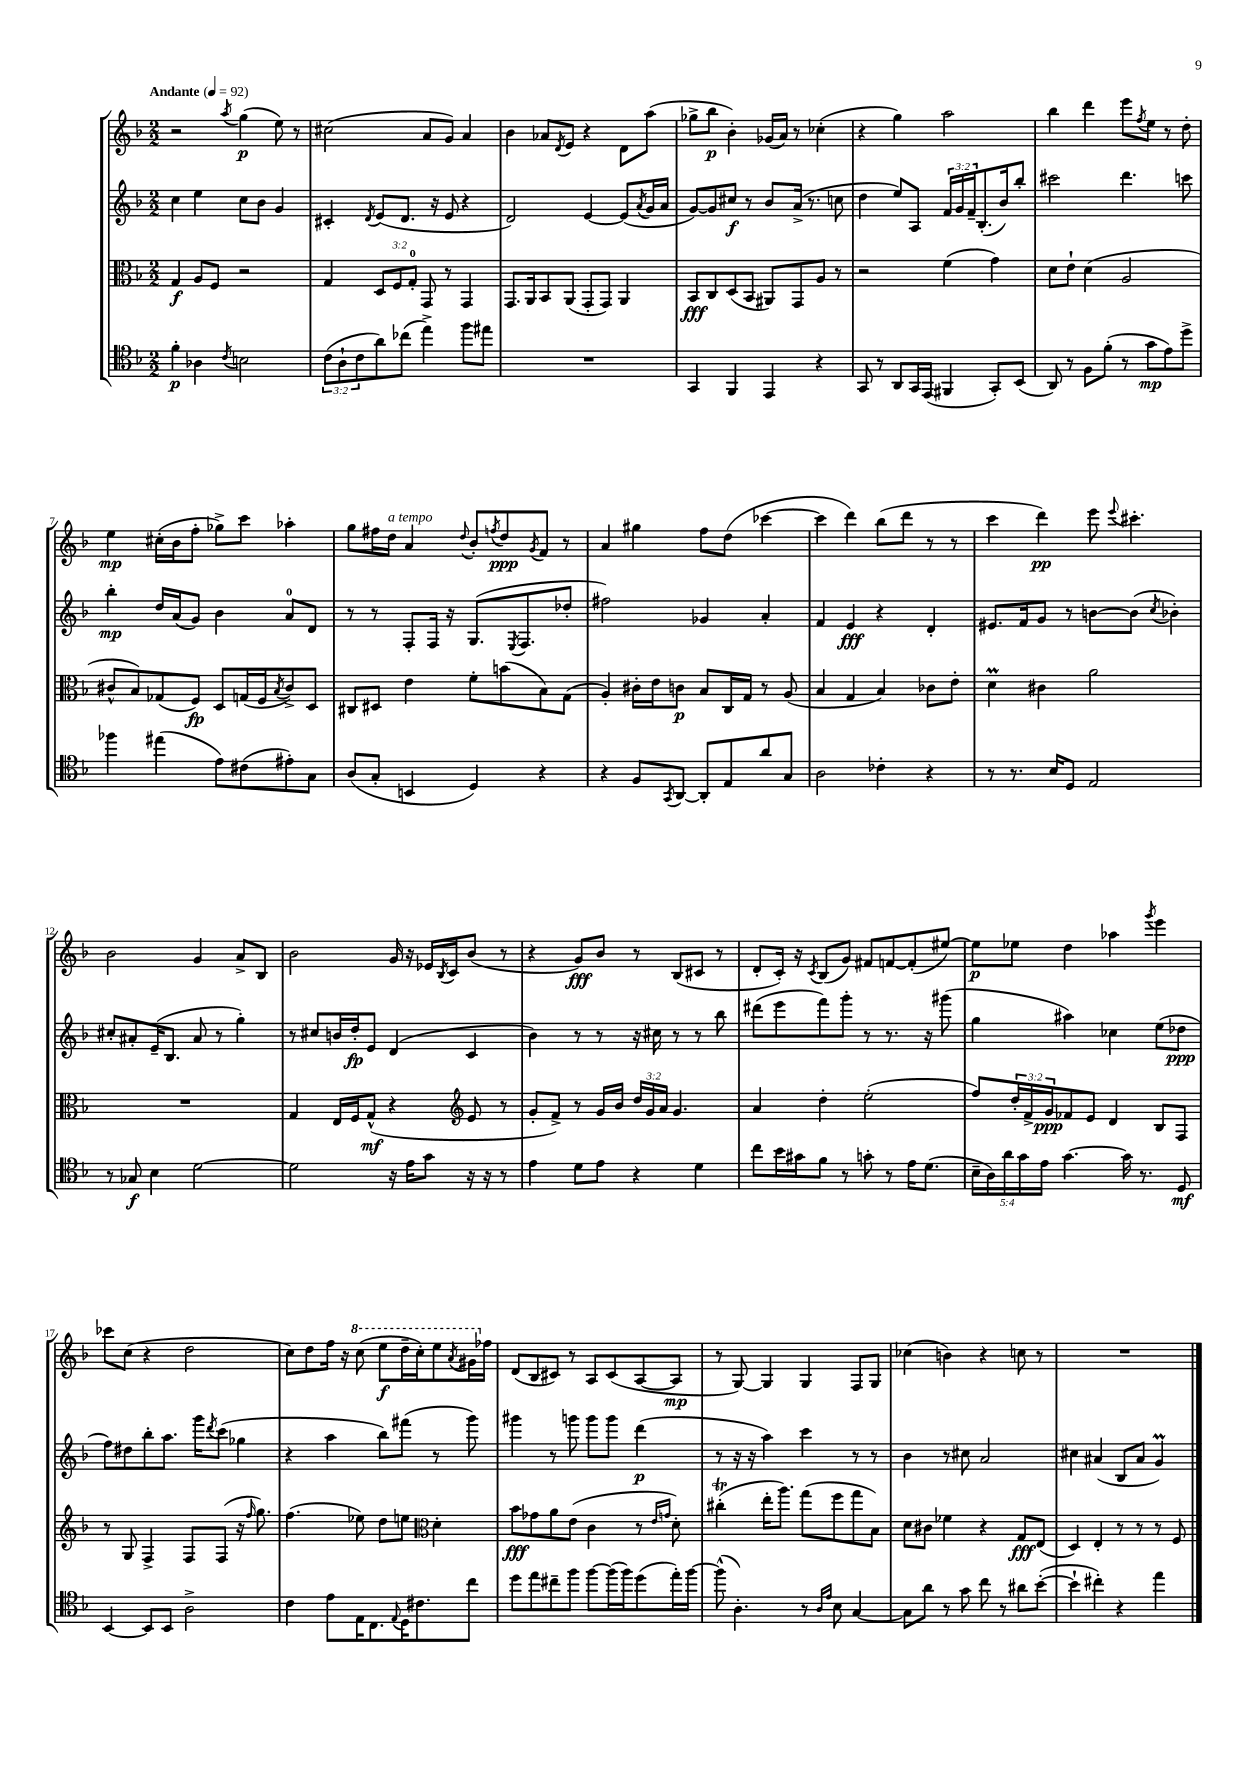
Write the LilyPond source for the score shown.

<<
\new StaffGroup <<
\new Staff = "s0" {
    \clef treble \key f \major \numericTimeSignature \time 2/2 \tempo "Andante" 4 = 92
    r2 \acciaccatura { a''8 } g''4\p( e''8) r8 |
    cis''2( a'8 g'8) a'4 |
    bes'4 aes'8 \acciaccatura { d'8 } e'8 r4 d'8 a''8( |
    ges''8-> bes''8\p bes'4-.) ges'16( a'16) r8 ces''4-.( |
    r4 g''4) a''2 |
    bes''4 d'''4 e'''8 \acciaccatura { f''8 } e''8 r8 d''8-. |
    e''4\mp cis''16-.( bes'16 f''8-. ges''8->) c'''8 aes''4-. |
    g''8 fis''16 d''16^\markup { \italic "a tempo" } a'4 \appoggiatura { d''8 } bes'8-. \acciaccatura { f''8 } d''8\ppp \acciaccatura { g'8 } f'8 r8 |
    a'4 gis''4 f''8 d''8( ces'''4~ |
    ces'''4 d'''4) bes''8( d'''8 r8 r8 |
    c'''4 d'''4\pp) e'''8 \appoggiatura { e'''8 } cis'''4.-. |
    bes'2 g'4 a'8-> bes8 |
    bes'2 g'16 r16 ees'16 \acciaccatura { bes8 } c'16 bes'8( r8 |
    r4 g'8\fff) bes'8 r8 bes8( cis'8 r8 |
    d'8-. c'16-.) r16 \acciaccatura { c'8 } bes8( g'8) fis'8 f'8~ f'8-.( eis''8~) |
    eis''8\p ees''8 d''4 aes''4 \acciaccatura { g'''8 } e'''4 |
    ces'''8 c''8( r4 d''2 |
    c''8) d''8 f''16 r16 \ottava #1 c'''8( e'''8\f d'''16-- c'''16-.) e'''8 \acciaccatura { a''8 } gis''16 \ottava #0 fes''16 |
    d'8( bes8 cis'8) r8 a8 cis'8( a8~ a8\mp |
    r8 g8~) g4 g4 f8 g8 |
    ces''4( b'4) r4 c''8 r8 |
    R1 \bar "|." |
}
\new Staff = "s1" {
    \clef treble \key f \major \numericTimeSignature \time 2/2 \override Staff.TupletNumber.text = #tuplet-number::calc-fraction-text
    c''4 e''4 c''8 bes'8 g'4 |
    cis'4-. \acciaccatura { d'8 } e'8( d'8. r16 e'8 r4 |
    d'2) e'4~ e'8( \acciaccatura { a'8 } g'16 a'16 |
    g'8~) g'8 cis''8\f r8 bes'8 a'16->( r8. c''8 |
    d''4 e''8) a8 \tuplet 3/2 { f'16 g'16 f'16-- } bes8.-.( bes'16) bes''8-. |
    cis'''2 d'''4. c'''8 |
    bes''4-.\mp d''16 a'16( g'8) bes'4 a'8-0 d'8 |
    r8 r8 f8-. f16 r16 g8.( \acciaccatura { e8 } f8. des''8-. |
    fis''2) ges'4 a'4-. |
    f'4 e'4\fff r4 d'4-. |
    eis'8. f'16 g'8 r8 b'8~ b'8( \acciaccatura { c''8 } bes'4-.) |
    cis''8-. ais'8-. e'16--( bes8. ais'8 r8 g''4-.) |
    r8 cis''8 b'16 d''16-.\fp e'8 d'4( c'4 |
    bes'4) r8 r8 r16 cis''16 r8 r8 bes''8 |
    dis'''8( e'''8 f'''8) g'''8-. r8 r8. r16 gis'''8( |
    g''4 ais''4) ces''4 e''8( des''8\ppp |
    f''8) dis''8 bes''8-. a''8. g'''16 \acciaccatura { d'''8 } c'''8( ges''4 |
    r4 a''4 bes''8) fis'''8( r8 g'''8) |
    gis'''4 r8 g'''8 g'''8 g'''8 d'''4\p( |
    r8 r16 r16 a''4) c'''4 r8 r8 |
    bes'4 r8 cis''8 a'2 |
    cis''4 ais'4( bes8 ais'8 g'4\prall) \bar "|." |
}
\new Staff = "s2" {
    \clef alto \key f \major \numericTimeSignature \time 2/2 \override Staff.TupletNumber.text = #tuplet-number::calc-fraction-text
    g4\f a8 f8 r2 |
    g4 \tuplet 3/2 { d8 f8 g8-0-. } g,8 r8 g,4 |
    g,8. a,16 bes,8 a,8( g,8-. g,8) a,4 |
    bes,8\fff c8 d8( bes,8 ais,8) g,8 a8 r8 |
    r2 f'4( g'4) |
    d'8 e'8-! d'4( a2 |
    cis'8-^ bes8) ges8( f8\fp) d8 g16( f16 \acciaccatura { bes8 } cis'8->) d8 |
    cis8 dis8 e'4 f'8-. b'8( bes8) g8( |
    a4-.) cis'16-. e'16 c'8\p bes8 c16 g16 r8 a8( |
    bes4 g4 bes4) ces'8 e'8-. |
    d'4\prall cis'4 a'2 |
    R1 |
    g4 e16 f16 g8-^\mf( r4 \clef treble e'8 r8 |
    g'8-. f'8->) r8 g'16 bes'16 \tuplet 3/2 { d''16 g'16 a'16 } g'4. |
    a'4 d''4-. e''2-.( |
    f''8) \tuplet 3/2 { d''16-. f'16-> g'16\ppp } fes'8 e'8 d'4 bes8 f8 |
    r8 g8 f4-> f8 f8( r16 \grace { f''16 } g''8.) |
    f''4.( ees''8) d''8 e''8 \clef alto d'4-. |
    bes'8\fff ges'8 a'8 e'8( c'4 r8 \grace { e'16 g'16 } d'8-.) |
    cis''4-.\trill( e''16-. a''8.) g''8( f''8 g''8 bes8) |
    d'8 cis'8 fes'4 r4 g8\fff e8( |
    d4) e4-. r8 r8 r8 f8 \bar "|." |
}
\new Staff = "s3" {
    \clef tenor \key f \major \numericTimeSignature \time 2/2 \override Staff.TupletNumber.text = #tuplet-number::calc-fraction-text
    f'4-.\p aes4 \acciaccatura { c'8 } b2 |
    \tuplet 3/2 { c'8( a8-! c'8 } a'8) ces''8( e''4->) f''8 eis''8 |
    R1 |
    g,4 f,4 e,4 r4 |
    g,8 r8 a,8 g,16 e,16( fis,4 g,8-.) bes,8( |
    a,8) r8 f8 f'8-.( r8 g'8\mp e'8) d''8-> |
    fes''4 eis''4( e'8) cis'8( eis'8-.) g8 |
    a8( g8-. b,4 d4) r4 |
    r4 f8 \acciaccatura { g,8 } a,8~ a,8-. e8 a'8 g8 |
    a2 ces'4-. r4 |
    r8 r8. bes16 d8 e2 |
    r8 ges8\f bes4 d'2~ |
    d'2 r16 e'16 g'8 r16 r16 r8 |
    e'4 d'8 e'8 r4 d'4 |
    c''8 bes'16 gis'16 f'8 r8 g'8-. r8 e'16 d'8.( |
    \tuplet 5/4 { bes16-- a16) a'16 g'16 e'16 } g'4.~ g'16 r8. d8\mf |
    bes,4~ bes,8 bes,8 a2-> |
    c'4 e'8 e16 c8. \appoggiatura { e8 } d16 cis'8. c''8 |
    d''8 e''8 cis''8-- f''8 f''8~ f''16( f''16) d''8( e''16-.) f''16~ |
    f''8-^( a4.-.) r8 \grace { a16 e'16 } bes8 g4~ |
    g8 a'8 r8 g'8 c''8 r8 ais'8 bes'8~-.( |
    bes'4-! cis''4-.) r4 e''4 \bar "|." |
}
>>
>>
